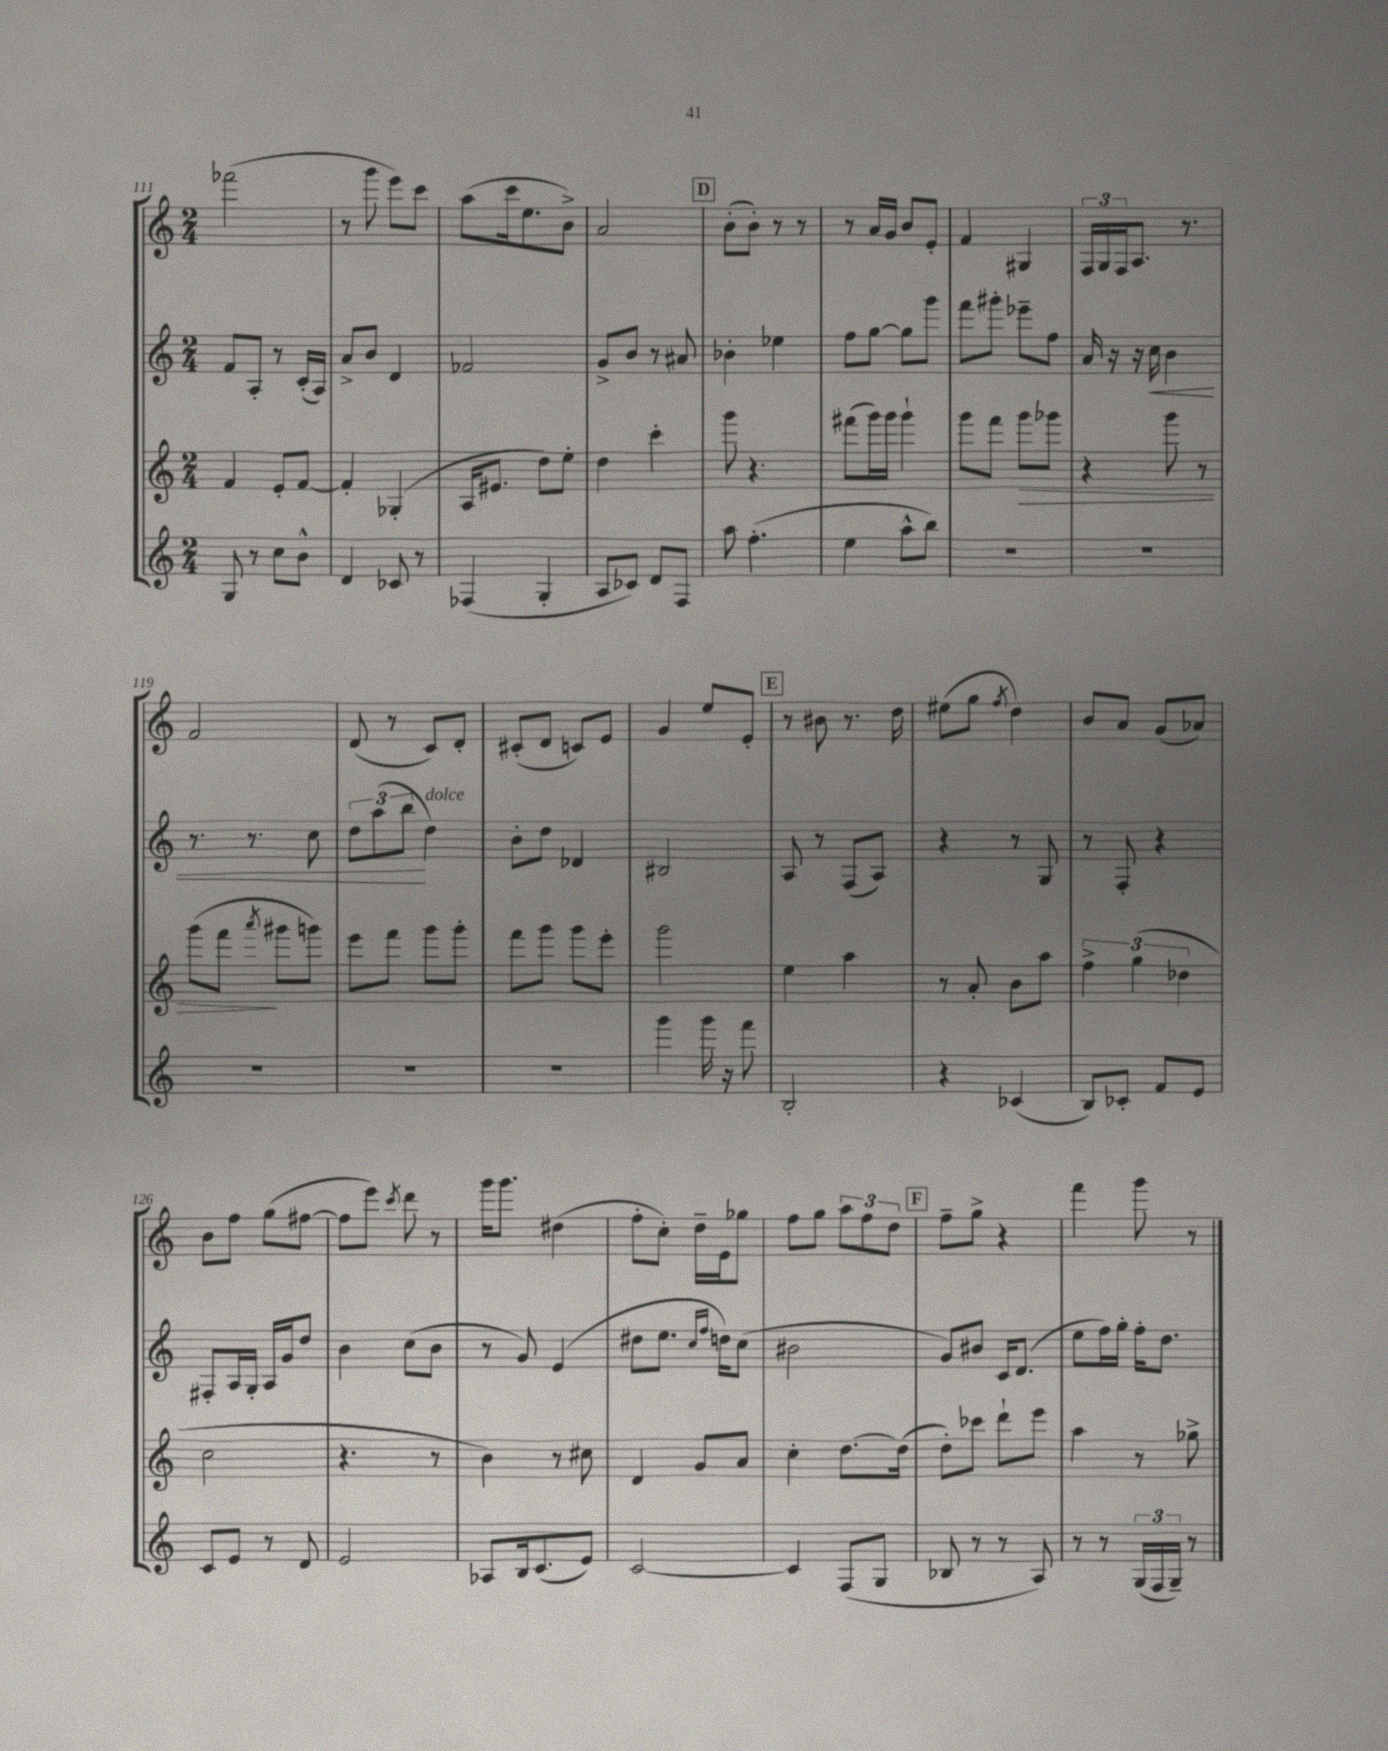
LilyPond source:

<<
\new StaffGroup <<
\new Staff = "s0" {
    \clef treble \key c \major \numericTimeSignature \time 2/4
    fes'''2( |
    r8 g'''8 e'''8) c'''8 |
    a''8( c'''16 e''8. b'8->) |
    a'2 |
    \mark \markup { \box "D" } b'8-.( b'8-.) r8 r8 |
    r8 a'16 g'16 b'8 e'8-. |
    f'4 gis4 |
    \tuplet 3/2 { f16 g16 f16 } a8. r8. |
    f'2 |
    d'8( r8 c'8) d'8-. |
    cis'8-.( d'8 c'8) e'8 |
    g'4 e''8 e'8-. |
    \mark \markup { \box "E" } r8 bis'8 r8. d''16 |
    eis''8( g''8 \acciaccatura { f''8 } d''4) |
    b'8 a'8 g'8( aes'8) |
    b'8 f''8 g''8( fis''8~ |
    fis''8 e'''8) \acciaccatura { c'''8 } d'''8 r8 |
    g'''16 g'''8. dis''4( |
    f''8-. c''8-.) d''16-- e'16 ges''8 |
    f''8 g''8 \tuplet 3/2 { a''8 f''8 d''8 } |
    \mark \markup { \box "F" } f''8-- g''8-> r4 |
    f'''4 g'''8 r8 \bar "|." |
}
\new Staff = "s1" {
    \clef treble \key c \major \numericTimeSignature \time 2/4
    f'8 a8-. r8 c'16-.( a16) |
    a'8-> b'8 d'4 |
    fes'2 |
    g'8-> b'8 r8 ais'8 |
    \mark \markup { \box "D" } bes'4-. ees''4 |
    f''8 g''8~ g''8 g'''8 |
    f'''8 gis'''8-. ees'''8-- f''8 |
    a'16 r16 r16 c''16\< b'4 |
    r8. r8. c''8 |
    \tuplet 3/2 { d''8 a''8( b''8\! } d''4^\markup { \italic "dolce" }) |
    b'8-. d''8 des'4 |
    bis2 |
    \mark \markup { \box "E" } a8 r8 f8( a8) |
    r4 r8 g8 |
    r8 f8-. r4 |
    fis8-. a16 g16-. a16 g'16 d''8 |
    b'4 c''8( b'8 |
    r8 g'8) e'4( |
    dis''8 e''8. \grace { c''16 f''16 } d''16) c''8( |
    bis'2 |
    \mark \markup { \box "F" } g'8) bis'8 c'16 d'8.( |
    e''8 f''16) g''16-. f''16-. d''8. \bar "|." |
}
\new Staff = "s2" {
    \clef treble \key c \major \numericTimeSignature \time 2/4
    f'4 e'8-. f'8~ |
    f'4-. ges4-.( |
    a16 eis'8. d''8) e''8-. |
    d''4 c'''4-. |
    \mark \markup { \box "D" } g'''8 r4. |
    fis'''8( g'''16) g'''16 g'''4-! |
    g'''8 f'''8 g'''8\> ges'''8 |
    r4 g'''8 r8 |
    g'''8( f'''8\! \acciaccatura { a'''8 } gis'''8 g'''8) |
    e'''8 f'''8 g'''8 g'''8-. |
    f'''8 g'''8 g'''8 e'''8-. |
    g'''2 |
    \mark \markup { \box "E" } e''4 a''4 |
    r8 a'8-. b'8 a''8 |
    \tuplet 3/2 { f''4-> g''4( des''4 } |
    c''2 |
    r4. r8 |
    b'4) r8 cis''8 |
    d'4 g'8 a'8 |
    c''4-. d''8.~ d''16( |
    \mark \markup { \box "F" } d''8-.) ces'''8 d'''8-! e'''8 |
    a''4 r8 ges''8-> \bar "|." |
}
\new Staff = "s3" {
    \clef treble \key c \major \numericTimeSignature \time 2/4
    g8 r8 c''8 b'8-^ |
    d'4 ces'8 r8 |
    fes4( g4-. |
    a8 ces'8) d'8 f8 |
    \mark \markup { \box "D" } a''8 f''4.-.( |
    e''4 a''8-^ b''8) |
    R2 |
    R2 |
    R2 |
    R2 |
    R2 |
    g'''4 g'''16 r16 f'''8 |
    \mark \markup { \box "E" } b2-. |
    r4 ces'4( |
    b8) ces'8-. f'8 e'8 |
    c'8 e'8 r8 d'8 |
    e'2 |
    aes8 b16 c'8.( e'8) |
    c'2~ |
    c'4 f8( g8 |
    \mark \markup { \box "F" } bes8 r8 r8 a8) |
    r8 r8 \tuplet 3/2 { g16( f16 g16--) } r8 \bar "|." |
}
>>
>>
\layout { \context { \Score currentBarNumber = #111 } }
